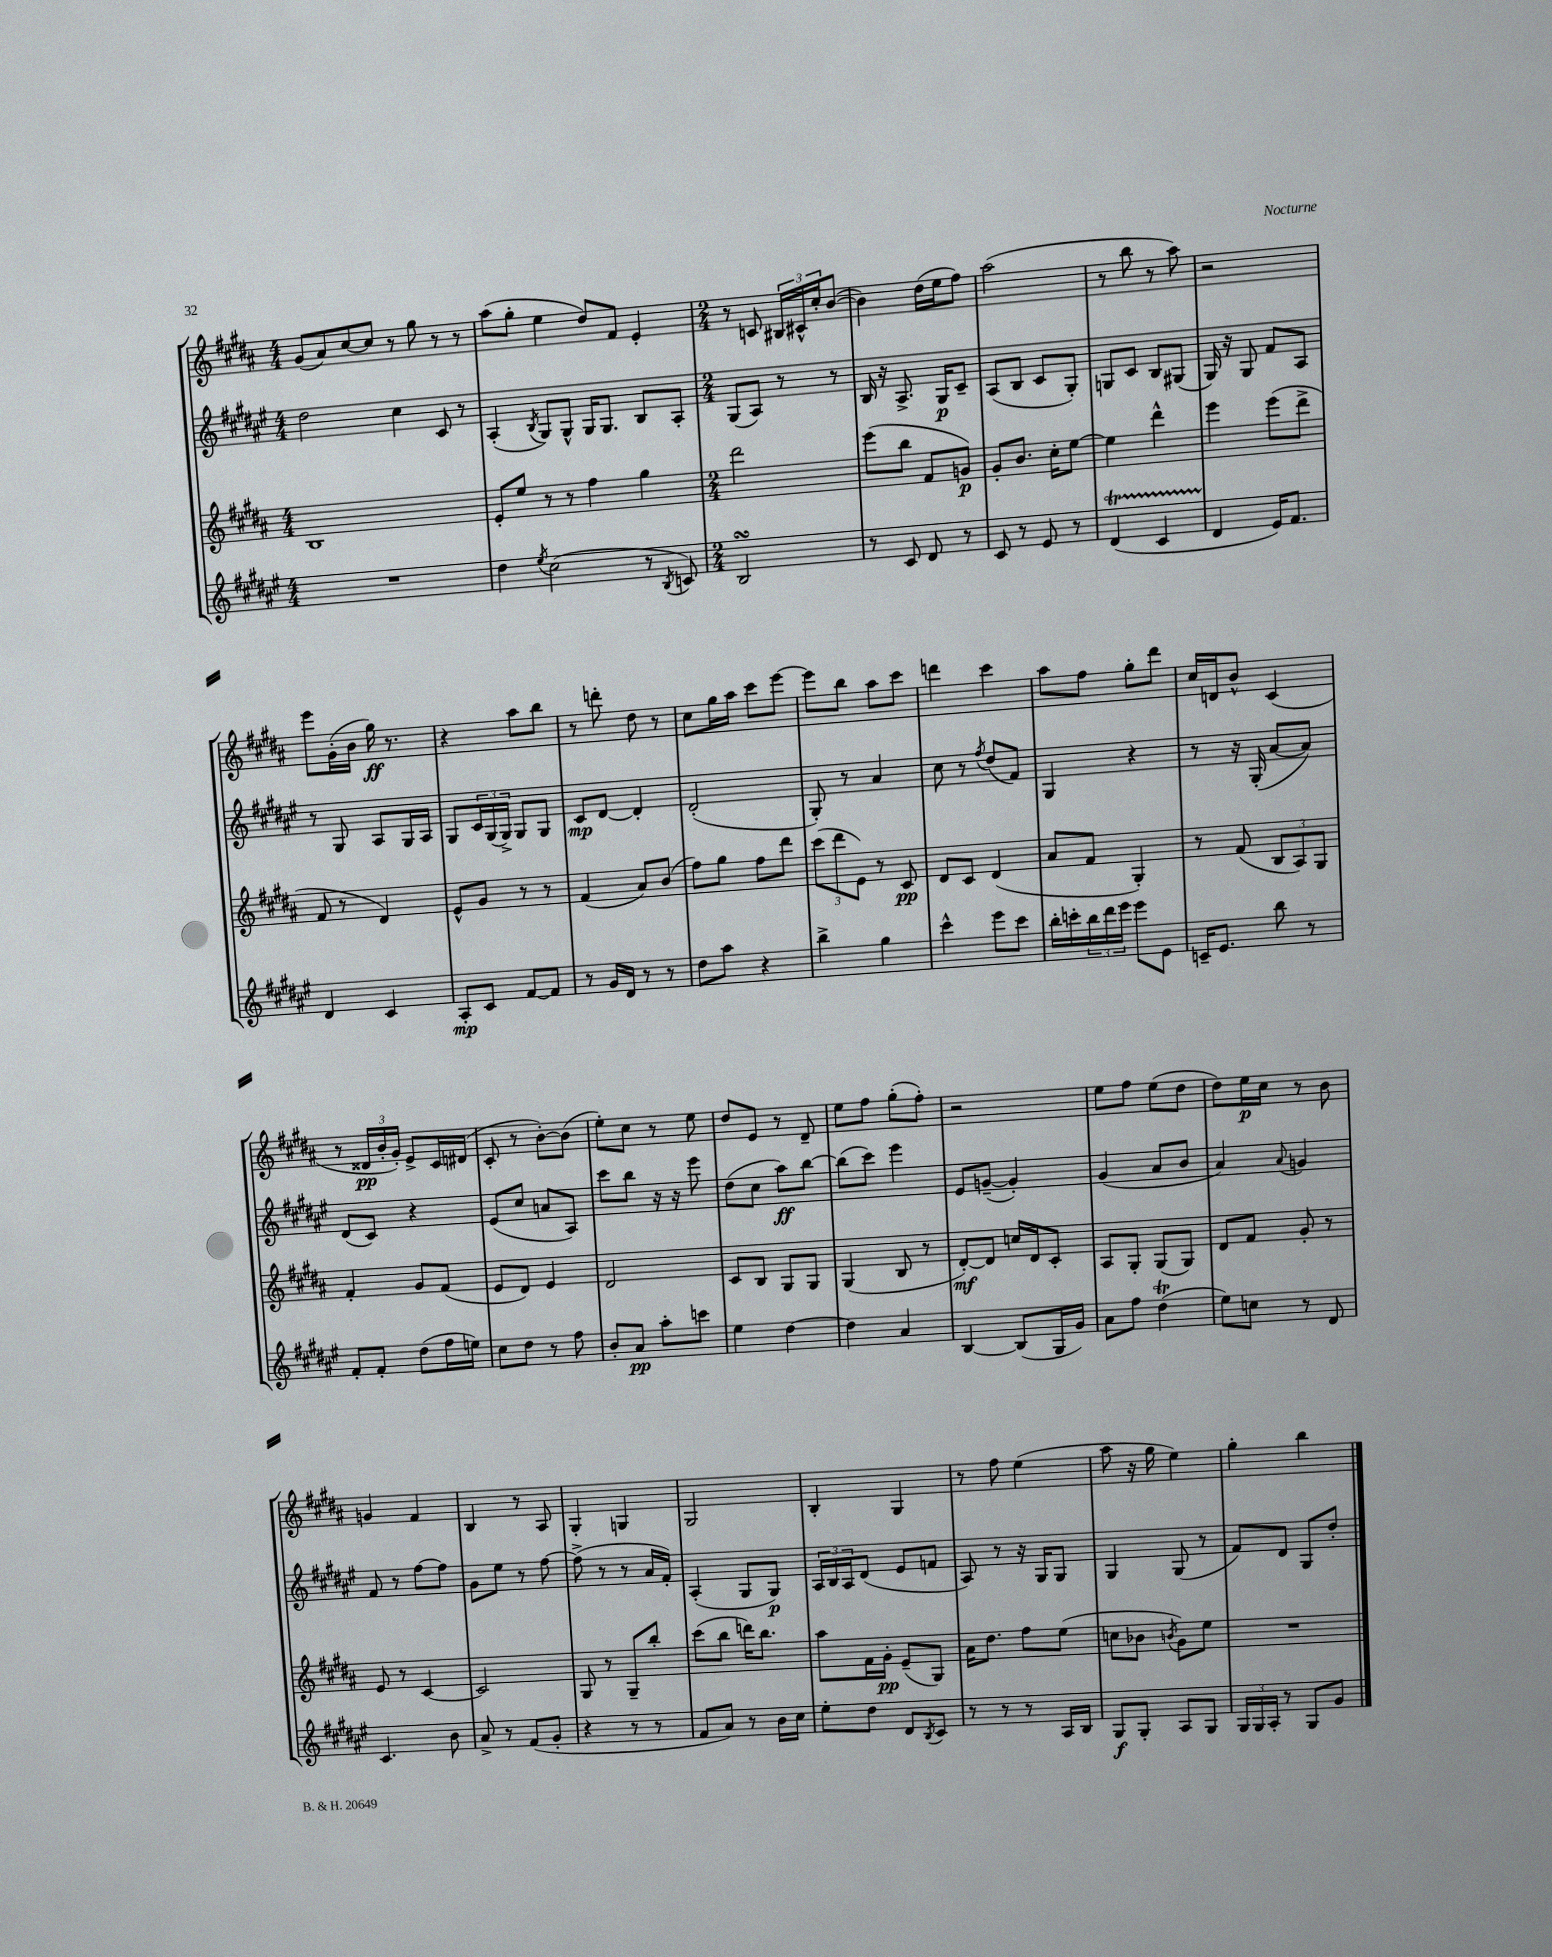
<<
\new StaffGroup <<
\new Staff = "s0" {
    \clef treble \key b \major \numericTimeSignature \time 4/4
    gis'8( ais'8) cis''8~ cis''8 r8 gis''8 r8 r8 |
    ais''8( gis''8-. e''4 dis''8) fis'8 e'4-. |
    \numericTimeSignature \time 2/4 r8 c'8 \tuplet 3/2 { bis16 cis'16-^ cis''16-. } b'8~( |
    b'4) dis''16( e''16 fis''8) |
    ais''2( |
    r8 b''8 r8 ais''8) |
    r2 |
    e'''8 gis'16-.( b'16 gis''16\ff) r8. |
    r4 ais''8 b''8 |
    r8 d'''8-. dis''8 r8 |
    cis''8 gis''16 ais''16 cis'''8 e'''8~ |
    e'''8 b''8 ais''8 cis'''8 |
    d'''4 cis'''4 |
    ais''8 fis''8 gis''8-. dis'''8 |
    cis''16 d'16 b'8-^ cis'4( |
    r8 \tuplet 3/2 { disis'16\pp b'16-. gis'16-.) } e'8-> cis'16 dis'16( |
    cis'8-. r8 b'8~-.) b'8( |
    e''8-.) cis''8 r8 e''8 |
    dis''8 e'8 r8 dis'8-- |
    e''8 fis''8 gis''8-.( fis''8-.) |
    r2 |
    e''8 fis''8 e''8( dis''8 |
    dis''8) e''16\p cis''16 r8 b'8 |
    g'4 fis'4 |
    b4 r8 ais8 |
    gis4-. g4 |
    gis2 |
    b4-. gis4 |
    r8 fis''8 e''4( |
    ais''8 r16 gis''16 e''4) |
    gis''4-. b''4 \bar "|." |
}
\new Staff = "s1" {
    \clef treble \key fis \major \numericTimeSignature \time 4/4
    dis''2 cis''4 cis'8 r8 |
    ais4-.( \acciaccatura { b8 } gis8) gis8-^ gis16 gis8. b8 ais8-. |
    \numericTimeSignature \time 2/4 gis8( ais8) r8 r8 |
    b16 r16 ais8.-> gis16\p cis'8-- |
    ais8( b8 cis'8 gis8-.) |
    g8 cis'8 b8 gis8( |
    gis16) r16 gis8 fis'8 ais8 |
    r8 gis8 ais8 gis16 ais16 |
    gis8 \tuplet 3/2 { cis'16 gis16( gis16->) } gis8 gis8 |
    cis'8\mp dis'8~ dis'4-. |
    dis'2-.( |
    gis8-.) r8 ais'4 |
    cis''8 r8 \acciaccatura { fis''8 } dis''8( fis'8) |
    gis4 r4 |
    r8 r16 gis16-.( ais'8~ ais'8) |
    dis'8( cis'8) r4 |
    eis'8( cis''8 a'8 ais8) |
    cis'''8 b''8 r16 r16 eis'''8 |
    dis''8( cis''8 ais''8\ff) b''8~ |
    b''8( cis'''8) eis'''4 |
    eis'8 g'8~--( g'4-.) |
    gis'4( ais'8 b'8 |
    ais'4) \appoggiatura { ais'8 } g'4 |
    fis'8 r8 fis''8~ fis''8 |
    gis'8 eis''8 r8 fis''8~ |
    fis''8->( r8 r8 ais'16 fis'16-.) |
    ais4-.( gis8 gis8\p) |
    \tuplet 3/2 { ais16 b16 ais16 } dis'8( eis'8 f'8 |
    ais8) r8 r16 gis16 gis8 |
    gis4 gis8( r8 |
    fis'8) dis'8 gis8 dis''8-. \bar "|." |
}
\new Staff = "s2" {
    \clef treble \key b \major \numericTimeSignature \time 4/4
    b1 |
    e'8-. e''8 r8 r8 fis''4 gis''4 |
    \numericTimeSignature \time 2/4 dis'''2 |
    e'''8( b''8 fis'8 g'8\p) |
    gis'8-. b'8. cis''16-. e''8~ |
    e''4 dis'''4-^ |
    e'''4 e'''8( dis'''8-> |
    fis'8 r8 dis'4) |
    e'8-^ gis'8 r8 r8 |
    fis'4( ais'8) b'8( |
    fis''8) gis''8 fis''8 dis'''8 |
    \tuplet 3/2 { cis'''8( dis'''8 e'8) } r8 cis'8\pp |
    dis'8 cis'8 dis'4( |
    ais'8 fis'8 gis4-.) |
    r8 fis'8( \tuplet 3/2 { b8 ais8) gis8 } |
    fis'4-. gis'8 fis'8( |
    e'8 dis'8) e'4 |
    dis'2 |
    cis'8 b8 gis8 gis8 |
    gis4( b8 r8 |
    dis'8~-.\mf) dis'8 c''16 dis'16 cis'8-. |
    ais8 gis8-. gis8( gis8) |
    dis'8 fis'8 gis'8-. r8 |
    e'8 r8 cis'4~ |
    cis'2 |
    gis8 r8 gis8-- b''8-. |
    cis'''8( b''8 d'''16) b''8. |
    ais''8 fis'16 gis'16-.\pp e'8--( gis8) |
    ais'16 dis''8. fis''8 e''8( |
    c''8 bes'8 \acciaccatura { b'8 } gis'8) e''8 |
    R2 \bar "|." |
}
\new Staff = "s3" {
    \clef treble \key fis \major \numericTimeSignature \time 4/4
    R1 |
    dis''4 \acciaccatura { eis''8 } cis''2( r8 \acciaccatura { b8 } c'8) |
    \numericTimeSignature \time 2/4 b2\turn |
    r8 cis'8 dis'8 r8 |
    cis'8 r8 eis'8 r8 |
    dis'4\startTrillSpan( cis'4 |
    dis'4\stopTrillSpan eis'16) fis'8. |
    dis'4 cis'4 |
    ais8-.\mp cis'8 fis'8~ fis'8 |
    r8 gis'16 dis'16 r8 r8 |
    dis''8 ais''8 r4 |
    b''4-> gis''4 |
    cis'''4-^ eis'''8 cis'''8 |
    b''16-. c'''16-. \tuplet 3/2 { b''16 dis'''16 eis'''16 } eis'''8 eis'8 |
    c'16-- eis'8. b''8 r8 |
    fis'8-. fis'8-. dis''8( fis''16 e''16) |
    cis''8 dis''8 r8 fis''8 |
    b'8-. ais'8\pp ais''8-. c'''8 |
    eis''4 dis''4~ |
    dis''4 ais'4 |
    b4~ b8( gis16 gis'16) |
    ais'8 fis''8 dis''4\trill( |
    eis''8) c''8 r8 dis'8 |
    cis'4. b'8 |
    ais'8-> r8 fis'8( gis'8-. |
    r4 r8 r8 |
    fis'8 ais'8) r8 b'16 cis''16 |
    eis''8-. dis''8 dis'8 \acciaccatura { b8 } cis'8 |
    r8 r8 r8 ais16 b16 |
    gis8\f gis8-. ais8 gis8 |
    \tuplet 3/2 { gis16 gis16 ais16-. } r8 gis8 gis'8 \bar "|." |
}
>>
>>
\layout { \context { \Score \remove "Bar_number_engraver" } }
